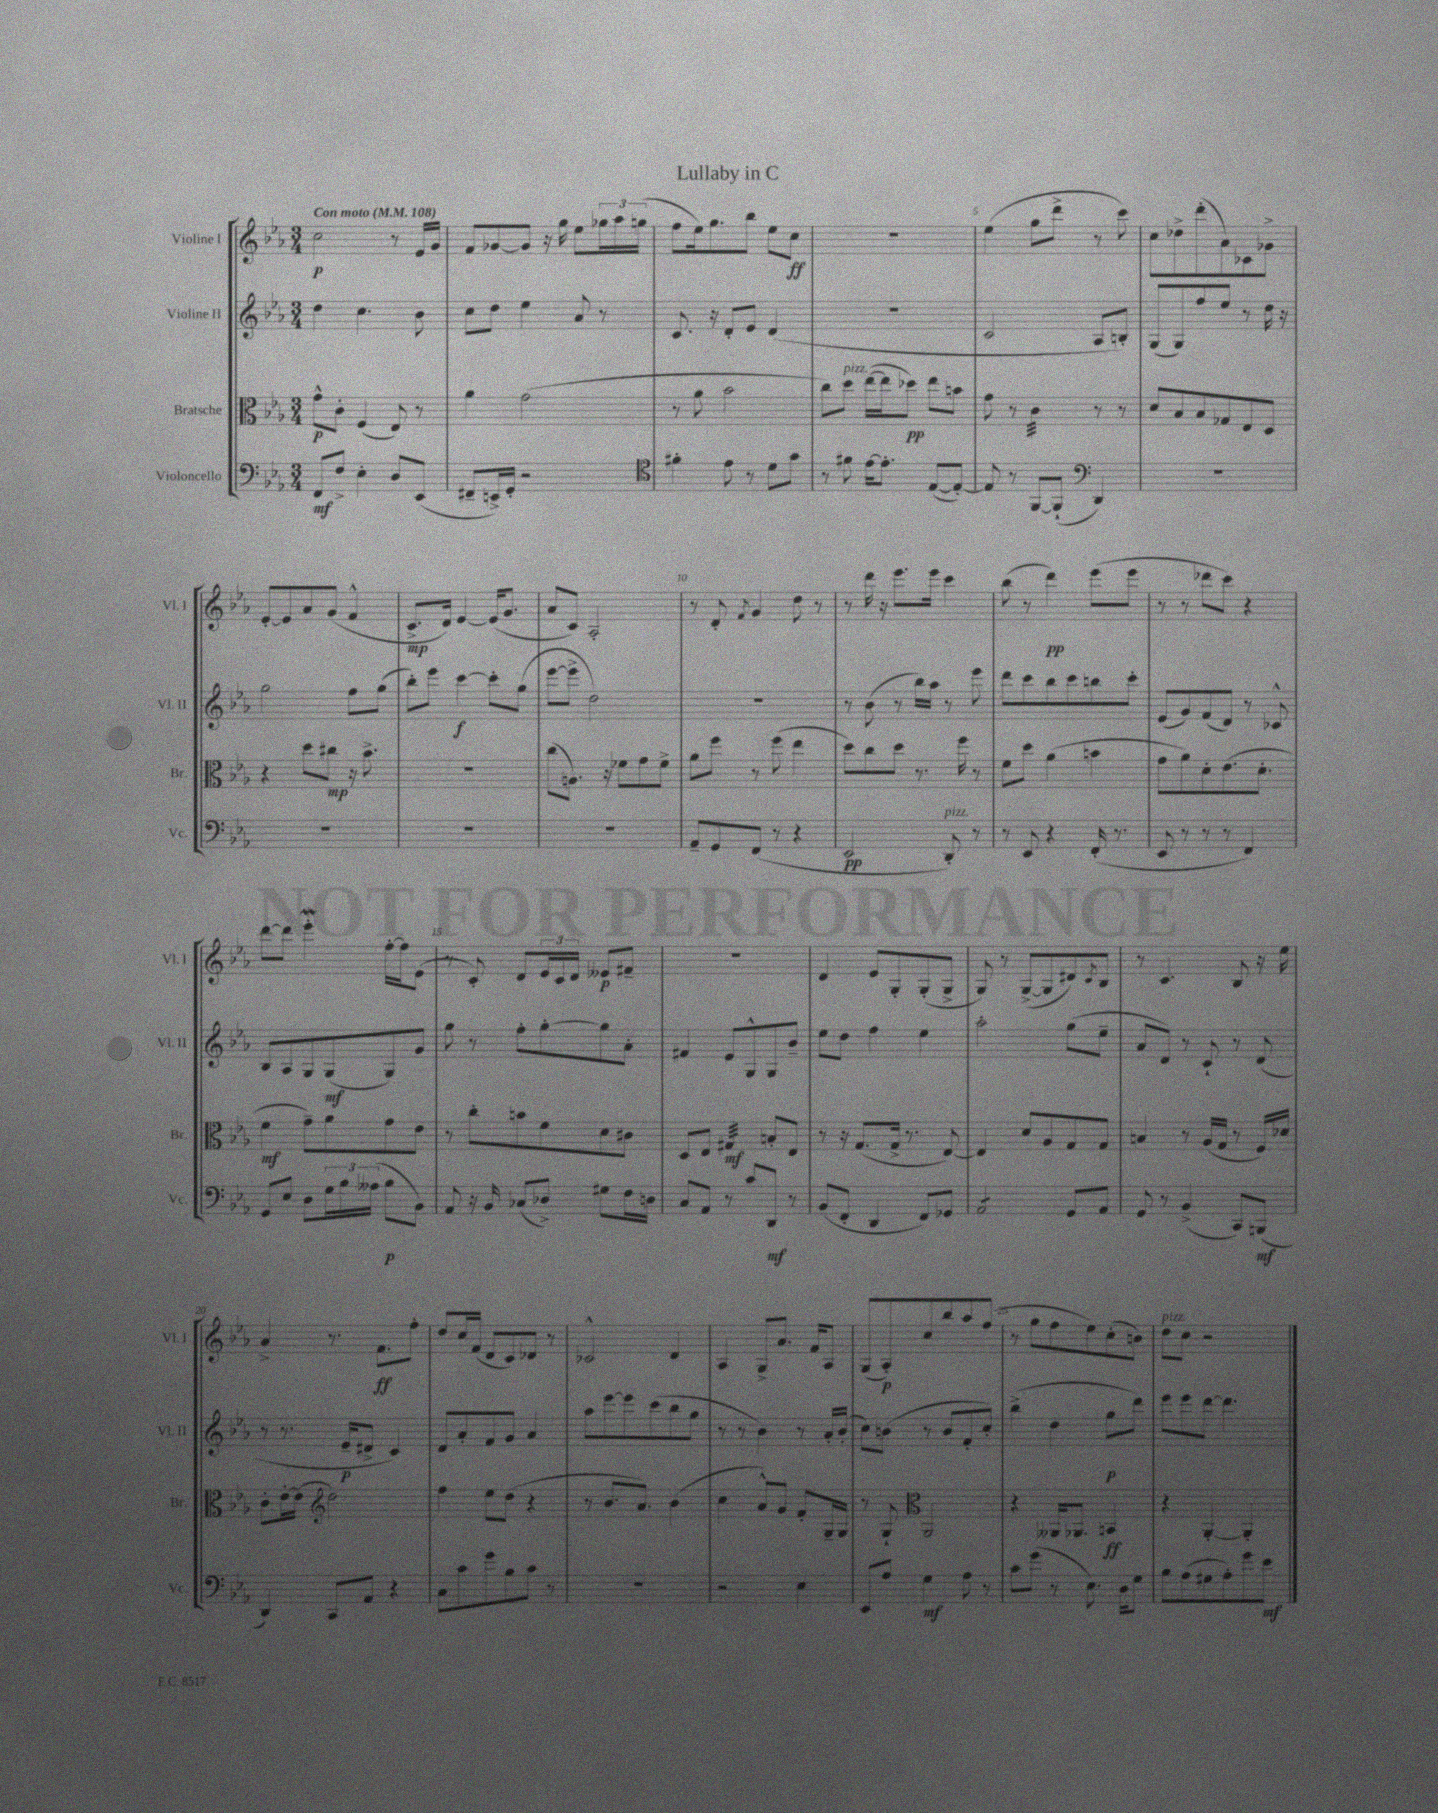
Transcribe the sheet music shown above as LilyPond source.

\header { title = "Lullaby in C" }
<<
\new StaffGroup <<
\new Staff = "s0" \with { instrumentName = "Violine I" shortInstrumentName = "Vl. I" } {
    \clef treble \key ees \major \numericTimeSignature \time 3/4 \tempo "Con moto" 4 = 108
    c''2\p r8 ees'16 g'16 |
    f'8 ges'8~ ges'8 r16 g''16 ees''8 \tuplet 3/2 { ges''16 aes''16 g''16( } |
    f''8 ees''16) g''8. bes''8 ees''8 c''8\ff |
    R2. |
    ees''4( g''8 d'''8-> r8 c'''8) |
    c''8 des''8-> d'''8-.( aes'8) ces'8 ges'8-> |
    ees'8~-. ees'8 aes'8 g'8( f'4-^ |
    c'8.->\mp d'16) ees'4~ ees'16( g'8. |
    aes'8 c'8) aes2-. |
    r8 d'8-. \acciaccatura { f'8 } g'4 d''8 r8 |
    r8 d'''16 r16 ees'''8. ees'''16 c'''4 |
    bes''8( r8 d'''4\pp) ees'''8( ees'''8 |
    r8 r8 des'''8 c'''8) r4 |
    d'''8~ d'''8 ees'''4-.\mordent f''16~-. f''16 ees'8( |
    r8 c'8-.) d'8 \tuplet 3/2 { ees'16 c'16 d'16 } eeses'8\p fis'8-- |
    R2. |
    d'4 ees'8 g8-. g8-.( g8-> |
    g8) r8 g8~->( g8 dis'8) \acciaccatura { c'8 } bes8 |
    r8 c'4. bes8 r16 ees''16 |
    aes'4-> r8. f'8.\ff f''8-. |
    d''8 c''16 f'16( d'8 c'8) des'8 r8 |
    ces'2-^ d'4 |
    aes4 g8-> aes'8. f'16 aes8 |
    g8( aes8-.\p) c''8 bes''8 aes''8 f''8( |
    r8 g''8 f''8 ees''8) c''8-.( b'8) |
    d''8^\markup { \italic "pizz." } c''8 r2 \bar "|." |
}
\new Staff = "s1" \with { instrumentName = "Violine II" shortInstrumentName = "Vl. II" } {
    \clef treble \key ees \major \numericTimeSignature \time 3/4
    d''4 c''4. bes'8 |
    c''8 d''8 ees''4 aes'8 r8 |
    c'8. r16 d'8-. ees'8 d'4( |
    R2. |
    c'2 aes8 b8-.) |
    g8( g8) f''8 ees''8 r8 d''16 r16 |
    g''2 f''8 g''8( |
    bes''8-.) ees'''8 c'''4~\f c'''8-. g''8( |
    ees'''8~ ees'''8-> d''2) |
    R2. |
    r8 bes'8( r8 bes''16) aes''16 r8 ees'''8 |
    d'''8 c'''8 bes''8 c'''8 b''8 c'''8-. |
    ees'8( g'8) f'8( d'8) r8 ces'8-^ |
    bes8 aes8 g8 g8\mf( g8) g'8 |
    g''8 r8 f''8-. g''8~-. g''8 aes'8-. |
    fis'4 ees'8 g8-^ g8 bes'8-- |
    ees''8 d''8 f''4 ees''4 |
    aes''2-. g''8( ees''8-- |
    aes'8 d'8) r8 c'8-! r8 d'8( |
    r8 r8. ees'16--\p dis'8-> c'4) |
    d'8 aes'8-. f'8 g'8 aes'4 |
    aes''8 ees'''8~ ees'''8 c'''8( bes''8 g''8 |
    r8 r8 bes'4) r8 aes'16-. bes'16-.( |
    c''8) b'8( r8 b'8 f'8-. c''8-.) |
    bes''4->( d''4 g''8\p d'''8) |
    ees'''8 ees'''8 d'''8~ d'''4. \bar "|." |
}
\new Staff = "s2" \with { instrumentName = "Bratsche" shortInstrumentName = "Br." } {
    \clef alto \key ees \major \numericTimeSignature \time 3/4
    g'8-^\p c'8-. f4( ees8) r8 |
    aes'4 g'2( |
    r8 aes'8 bes'2 |
    c''8) d''8^\markup { \italic "pizz." } ees''16~( ees''16 des''8\pp) ees''8 b'8 |
    g'8 r8 c'4:32 r8 r8 |
    d'8 bes8 bes8 ges8 ees8 d8 |
    r4 d''8 cis''8\mp r16 bes'8.-> |
    R2. |
    c''8( a8.) r16 fes'8 g'8 fes'8-> |
    aes'8 f''8 r8 f''8( ees''4 |
    d''8) c''8 d''8 r8. f''16 r8 |
    f'8 d''8 aes'4( b'4 |
    g'8 aes'8) d'8-. ees'8.( d'8.-. |
    f'4\mf g'8--) aes'8 g'8 ees'8 |
    r8 c''8-. b'8 f'8 d'8 cis'8 |
    d8 ees8 gis4:32\mf b8-. ees8 |
    r8 r16 g8.( g16-> r8. ees8~) |
    ees4 d'8 aes8 g8 g8 |
    b4 r8 aes16( g16 r8 f16) des'16 |
    c'8-. ees'16~-. ees'16( \clef treble d''2) |
    f''4 ees''8 d''8( r4 |
    r8 bes'8. aes'8.) bes'4( |
    c''4 aes'8-^) g'8 f'8-. g16-- g16 |
    r8 g8-! \clef alto aes,2 |
    r4 aeses,16 aes,8. b,4\ff |
    r4 aes,4~-. aes,4-. \bar "|." |
}
\new Staff = "s3" \with { instrumentName = "Violoncello" shortInstrumentName = "Vc." } {
    \clef bass \key ees \major \numericTimeSignature \time 3/4
    f,8\mf f8-> ees4-. d8 ees,8( |
    fis,8-- e,16->) g,16-. r2 |
    \clef tenor fis'4-. ees'8 r8 d'8 g'8 |
    r8 fis'8 ees'16~ ees'8.-. ees8~( ees8~-.) |
    ees8 r8 f,8~ f,8-!( \clef bass d,4) |
    R2. |
    R2. |
    R2. |
    R2. |
    aes,8-- g,8 f,8( r8 r4 |
    ees,2\pp d,8-.^\markup { \italic "pizz." }) r8 |
    r8 ees,8 r4 f,16-.( r8. |
    ees,8 r8 r8 r8 f,4) |
    g,8 ees8 d8 \tuplet 3/2 { g16 bes16 aeses16( } bes8\p bes,8) |
    aes,8 r16 bes,16 ces8( des8->) gis8 f16 d16 |
    c8 aes,8 r8 c'8 d,8\mf r8 |
    bes,8( f,8-. d,4 f,8) ges,8 |
    aes,2:8 g,8 aes,8 |
    g,8 r8 bes,4->( c,8) b,,8\mf( |
    d,4) c,8 aes,8 r4 |
    c8 c'8 g'8 bes8 c'8 r8 |
    R2. |
    r2 ees4 |
    ees,8 aes8 g4\mf aes8 r8 |
    c'8 g'8( r8 ees8.) d16 g8 |
    bes8 aes8( gis8 aes8-.) g'8 ees'8\mf \bar "|." |
}
>>
>>
\layout { \context { \Score \override BarNumber.break-visibility = ##(#f #t #t) barNumberVisibility = #(every-nth-bar-number-visible 5) } }
